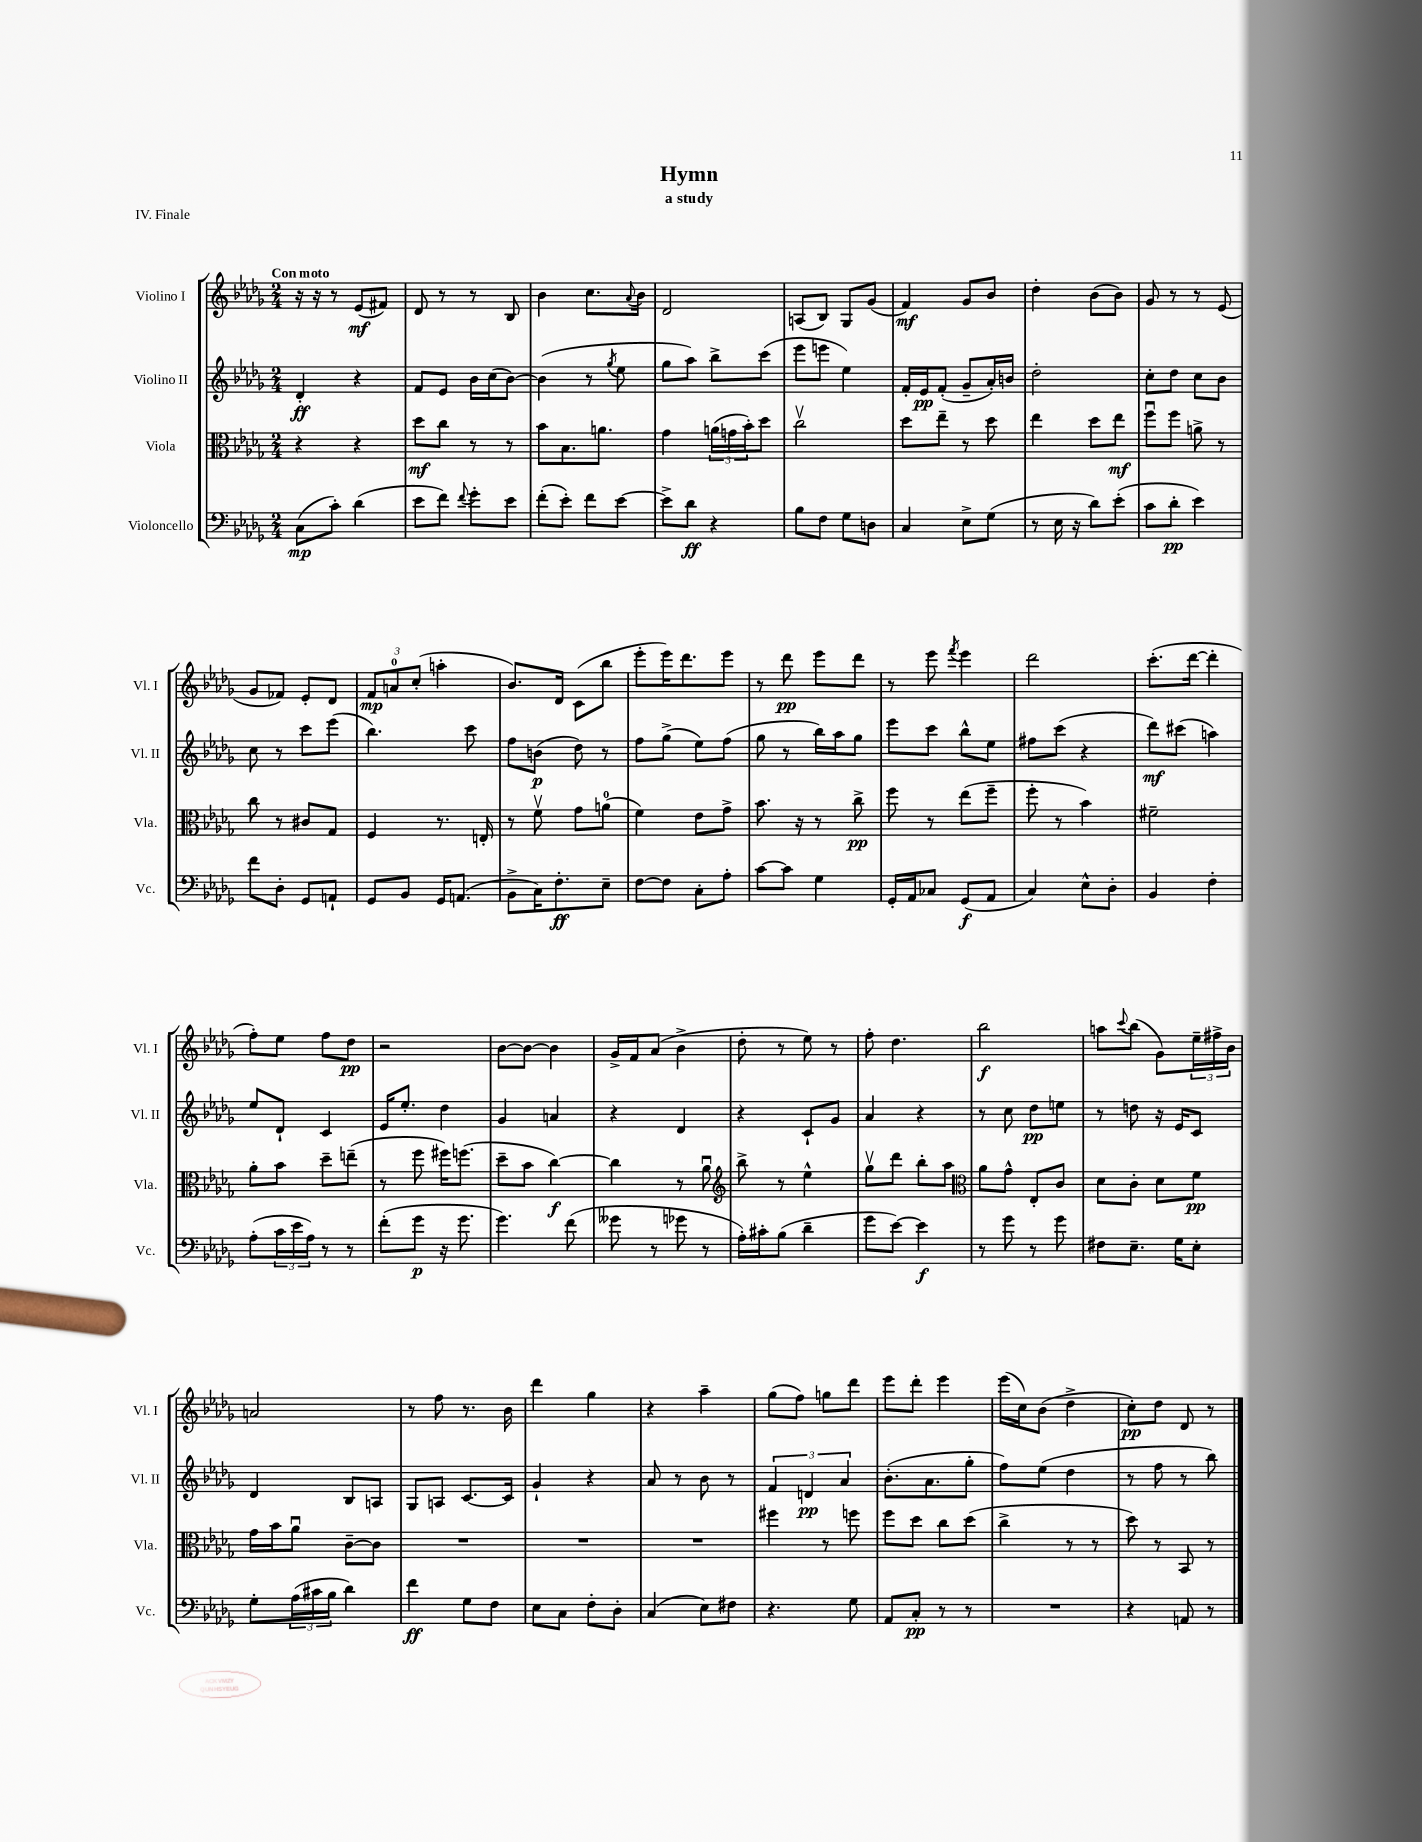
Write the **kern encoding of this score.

**kern	**dynam	**kern	**dynam	**kern	**dynam	**kern	**dynam
*part4	*part4	*part3	*part3	*part2	*part2	*part1	*part1
*staff4	*staff4	*staff3	*staff3	*staff2	*staff2	*staff1	*staff1
*I"Violoncello	*	*I"Viola	*	*I"Violino II	*	*I"Violino I	*
*I'Vc.	*	*I'Vla.	*	*I'Vl. II	*	*I'Vl. I	*
*clefF4	*	*clefC3	*	*clefG2	*	*clefG2	*
*k[b-e-a-d-g-]	*	*k[b-e-a-d-g-]	*	*k[b-e-a-d-g-]	*	*k[b-e-a-d-g-]	*
*M2/4	*	*M2/4	*	*M2/4	*	*M2/4	*
=1	=1	=1	=1	=1	=1	=1	=1
!	!	!	!	!	!	!LO:TX:a:B:t=Con moto	!
(8C\L	mp	4r	.	4d-'/	ff	16r	.
.	.	.	.	.	.	16r	.
8c'\J)	.	.	.	.	.	8r	.
(4d-\	.	4r	.	4r	.	(8e-/L	mf
.	.	.	.	.	.	8f#X/J)	.
=2	=2	=2	=2	=2	=2	=2	=2
8e-\L	.	8dd-\L	mf	8f/L	.	8d-/	.
8f\J)	.	8cc\J	.	8e-/J	.	8r	.
8qqf/	.	.	.	.	.	.	.
8g-'\L	.	8r	.	16b-\LL	.	8r	.
.	.	.	.	(16cc\J	.	.	.
8e-\J	.	8r	.	[8b-\J)	.	8B-/	.
=3	=3	=3	=3	=3	=3	=3	=3
(8f'\L	.	8b-\L	.	(4b-\]	.	4b-\	.
8e-'\J)	.	8.B-\	.	.	.	.	.
8f\L	.	.	.	8r	.	8.cc\L	.
.	.	8.an\J	.	.	.	.	.
.	.	.	.	8qgg-/	.	.	.
[8e-\J	.	.	.	8ee-\	.	.	.
.	.	.	.	.	.	8qqa-/	.
.	.	.	.	.	.	16b-\Jk	.
=4	=4	=4	=4	=4	=4	=4	=4
8e-^\L]	.	4g-\	.	8gg-\L	.	2d-/	.
8d-\J	ff	.	.	8aa-\J)	.	.	.
4r	.	(24an\LL	.	8bb-^\L	.	.	.
.	.	24gn\	.	.	.	.	.
.	.	24b-'\J)	.	.	.	.	.
.	.	8dd-\J	.	(8ccc\J	.	.	.
=5	=5	=5	=5	=5	=5	=5	=5
8B-\L	.	2ccv\	.	8eee-\L	.	(8An/L	.
8F\J	.	.	.	8eeen\J	.	8B-/J)	.
8G-\L	.	.	.	4ee-\)	.	8G-/L	.
8Dn\J	.	.	.	.	.	(8g-/J	.
=6	=6	=6	=6	=6	=6	=6	=6
4C/	.	8dd-\L	.	16f'/LL	.	4f/)	mf
.	.	.	.	16e-/J	pp	.	.
.	.	8ee-~\J	.	(8f'/J	.	.	.
8E-^\L	.	8r	.	8g-~/L	.	8g-/L	.
(8G-\J	.	8dd-\	.	16a-'/L)	.	8b-/J	.
.	.	.	.	16bn/JJ	.	.	.
=7	=7	=7	=7	=7	=7	=7	=7
8r	.	4ee-\	.	2dd-'\	.	4dd-'\	.
16E-\	.	.	.	.	.	.	.
16r	.	.	.	.	.	.	.
8d-\L)	.	8dd-\L	.	.	.	(8b-\L	.
(8e-'\J	.	8ee-\J	mf	.	.	8b-\J)	.
=8	=8	=8	=8	=8	=8	=8	=8
8c\L	.	8ffu\L	.	8cc'\L	.	8g-/	.
8d-'\J	pp	8ff\J	.	8dd-\J	.	8r	.
4e-\)	.	8an^\	.	8cc\L	.	8r	.
.	.	8r	.	8b-\J	.	(8e-/	.
!!LO:LB:g=z
=9	=9	=9	=9	=9	=9	=9	=9
8f\L	.	8cc\	.	8cc\	.	8g-/L	.
8D-'\J	.	8r	.	8r	.	8f-X/J)	.
8GG-/L	.	8c#X/L	.	8ccc\L	.	8e-'/L	.
8AAn`/J	.	8G-/J	.	(8eee-\J	.	8d-/J	.
=10	=10	=10	=10	=10	=10	=10	=10
8GG-/L	.	4F/	.	4.bb-\)	.	12f/L	mp
.	.	.	.	.	.	12an/	.
8BB-/J	.	.	.	.	.	.	.
.	.	.	.	.	.	(12cc'/J	.
16GG-/KL	.	8.r	.	.	.	4aan'\	.
(8.AAn/J	.	.	.	.	.	.	.
.	.	.	.	8ccc\	.	.	.
.	.	16En'/	.	.	.	.	.
=11	=11	=11	=11	=11	=11	=11	=11
8BB-^\L	.	8r	.	8ff\L	.	8.b-/L)	.
16C\K)	.	8fv\	.	(8bn\J	p	.	.
8.F'\	ff	.	.	.	.	16d-/Jk	.
.	.	8g-\L	.	8dd-\)	.	(8c\L	.
8E-~\J	.	(8an\J	.	8r	.	8bb-\J	.
=12	=12	=12	=12	=12	=12	=12	=12
[8F\L	.	4f\)	.	8ff\L	.	8eee-'\L	.
8F\J]	.	.	.	(8gg-^\J	.	16eee-\K)	.
.	.	.	.	.	.	8.ddd-\	.
8C'\L	.	8e-\L	.	8ee-\L)	.	.	.
8A-'\J	.	8g-^\J	.	(8ff\J	.	8eee-\J	.
=13	=13	=13	=13	=13	=13	=13	=13
[8c\L	.	8.b-\	.	8gg-\	.	8r	.
8c\J]	.	.	.	8r	.	8ddd-\	pp
.	.	16r	.	.	.	.	.
4G-\	.	8r	.	16bb-\LL)	.	8eee-\L	.
.	.	.	.	16aa-\J	.	.	.
.	.	8cc^\	pp	8gg-\J	.	8ddd-\J	.
=14	=14	=14	=14	=14	=14	=14	=14
16GG-'/LL	.	8ff\	.	8eee-\L	.	8r	.
16AA-/J	.	.	.	.	.	.	.
8C-X/J	.	8r	.	8ccc\J	.	8eee-\	.
.	.	.	.	.	.	8qfff/	.
(8GG-/L	f	(8ee-\L	.	8bb-^^\L	.	4eee-\	.
8AA-/J	.	8ff~\J	.	8ee-\J	.	.	.
=15	=15	=15	=15	=15	=15	=15	=15
4C/)	.	8ff'\	.	8ff#X\L	.	2ddd-\	.
.	.	8r	.	(8ccc\J	.	.	.
8E-^^\L	.	4b-\)	.	4r	.	.	.
8D-'\J	.	.	.	.	.	.	.
=16	=16	=16	=16	=16	=16	=16	=16
4BB-/	.	2f#X~\	.	8ddd-\L)	mf	(8.ccc'\L	.
.	.	.	.	(8ccc#X\J	.	.	.
.	.	.	.	.	.	[16ddd-\Jk	.
4F'\	.	.	.	4aan\)	.	4ddd-'\]	.
!!LO:LB:g=z
=17	=17	=17	=17	=17	=17	=17	=17
(8A-'\L	.	8a-'\L	.	8ee-/L	.	8ff'\L)	.
24c\L	.	8b-\J	.	8d-`/J	.	8ee-\J	.
24e-\	.	.	.	.	.	.	.
24A-\JJ)	.	.	.	.	.	.	.
8r	.	8dd-~\L	.	4c/	.	8ff\L	.
8r	.	(8een~\J	.	.	.	8dd-\J	pp
=18	=18	=18	=18	=18	=18	=18	=18
(8f'\L	.	8r	.	16e-/KL	.	2r	.
.	.	.	.	8.ee-'/J	.	.	.
8g-\J	p	8ff\	.	.	.	.	.
16r	.	16ff#X\KL)	.	4dd-\	.	.	.
8.g-\	.	(8.ffn\J	.	.	.	.	.
=19	=19	=19	=19	=19	=19	=19	=19
4.g-\)	.	8dd-~\L	.	4g-/	.	[8b-\L	.
.	.	8b-\J	.	.	.	8b-\J_	.
.	.	[4cc\)	f	4an/	.	4b-\]	.
(8f\	.	.	.	.	.	.	.
=20	=20	=20	=20	=20	=20	=20	=20
8g--X\	.	4cc\]	.	4r	.	16g-^/LL	.
.	.	.	.	.	.	16f/J	.
8r	.	.	.	.	.	(8a-/J	.
8g-X\	.	8r	.	4d-/	.	4b-^\	.
8r	.	8a-u\	.	.	.	.	.
=21	=21	=21	=21	=21	=21	=21	=21
*	*	*clefG2	*	*	*	*	*
16A-'\LL)	.	8bb-^\	.	4r	.	8dd-'\	.
16c#X'\J	.	.	.	.	.	.	.
(8B-\J	.	8r	.	.	.	8r	.
4d-~\	.	4ee-^^\	.	8c`/L	.	8ee-\)	.
.	.	.	.	8g-/J	.	8r	.
=22	=22	=22	=22	=22	=22	=22	=22
8g-\L	.	8gg-v\L	.	4a-/	.	8ff'\	.
[8e-\J)	.	8ddd-\J	.	.	.	4.dd-\	.
4e-\]	f	8bb-'\L	.	4r	.	.	.
.	.	8aa-\J	.	.	.	.	.
=23	=23	=23	=23	=23	=23	=23	=23
*	*	*clefC3	*	*	*	*	*
8r	.	8a-\L	.	8r	.	2bb-\	f
8g-\	.	8g-^^\J	.	8cc\	.	.	.
8r	.	8E-'/L	.	8dd-\L	pp	.	.
8g-\	.	8c/J	.	8een\J	.	.	.
=24	=24	=24	=24	=24	=24	=24	=24
8F#X\L	.	8d-\L	.	8r	.	8aan\L	.
.	.	.	.	.	.	8qqccc/	.
8.E-~\J	.	8c'\J	.	8ddn\	.	(8bb-\J	.
.	.	8d-\L	.	16r	.	8g-\L)	.
16G-\KL	.	.	.	16e-/KL	.	.	.
8E-'\J	.	8f\J	pp	8c/J	.	24ee-~\L	.
.	.	.	.	.	.	24ff#X^\	.
.	.	.	.	.	.	24b-\JJ	.
!!LO:LB:g=z
=25	=25	=25	=25	=25	=25	=25	=25
8G-'\L	.	16g-\LL	.	4d-/	.	2an/	.
.	.	16b-\J	.	.	.	.	.
(24A-\L	.	8a-u\J	.	.	.	.	.
24c#X\	.	.	.	.	.	.	.
24B-\JJ	.	.	.	.	.	.	.
4d-\)	.	[8c~\L	.	8B-/L	.	.	.
.	.	8c\J]	.	8An/J	.	.	.
=26	=26	=26	=26	=26	=26	=26	=26
4f\	ff	2r	.	8G-/L	.	8r	.
.	.	.	.	8An/J	.	8ff\	.
8G-\L	.	.	.	[8.c/L	.	8.r	.
8F\J	.	.	.	.	.	.	.
.	.	.	.	16c/Jk]	.	16b-\	.
=27	=27	=27	=27	=27	=27	=27	=27
8E-\L	.	2r	.	4g-`/	.	4ddd-\	.
8C\J	.	.	.	.	.	.	.
8F'\L	.	.	.	4r	.	4gg-\	.
8D-'\J	.	.	.	.	.	.	.
=28	=28	=28	=28	=28	=28	=28	=28
(4C/	.	2r	.	8a-/	.	4r	.
.	.	.	.	8r	.	.	.
8E-\L)	.	.	.	8b-\	.	4aa-~\	.
8F#X\J	.	.	.	8r	.	.	.
=29	=29	=29	=29	=29	=29	=29	=29
4.r	.	4ff#X\	.	6f/	.	(8gg-\L	.
.	.	.	.	.	.	8ff\J)	.
.	.	.	.	6dn/	pp	.	.
.	.	8r	.	.	.	8ggn\L	.
.	.	.	.	6a-/	.	.	.
8G-\	.	8ffn\	.	.	.	8ddd-\J	.
=30	=30	=30	=30	=30	=30	=30	=30
8AA-/L	.	8ff\L	.	(8.b-'\L	.	8eee-\L	.
8C'/J	pp	8dd-\J	.	.	.	8ddd-'\J	.
.	.	.	.	8.a-\	.	.	.
8r	.	8cc\L	.	.	.	4eee-\	.
8r	.	(8dd-\J	.	8gg-'\J	.	.	.
=31	=31	=31	=31	=31	=31	=31	=31
2r	.	4cc^\	.	8ff\L)	.	(16eee-\LL	.
.	.	.	.	.	.	16cc\J)	.
.	.	.	.	(8ee-\J	.	(8b-\J	.
.	.	8r	.	4dd-\	.	4dd-^\	.
.	.	8r	.	.	.	.	.
=32	=32	=32	=32	=32	=32	=32	=32
4r	.	8dd-\)	.	8r	.	8cc'\L)	pp
.	.	8r	.	8ff\	.	8dd-\J	.
8AAn/	.	8BB-/	.	8r	.	8d-/	.
8r	.	8r	.	8bb-\)	.	8r	.
==	==	==	==	==	==	==	==
*-	*-	*-	*-	*-	*-	*-	*-
